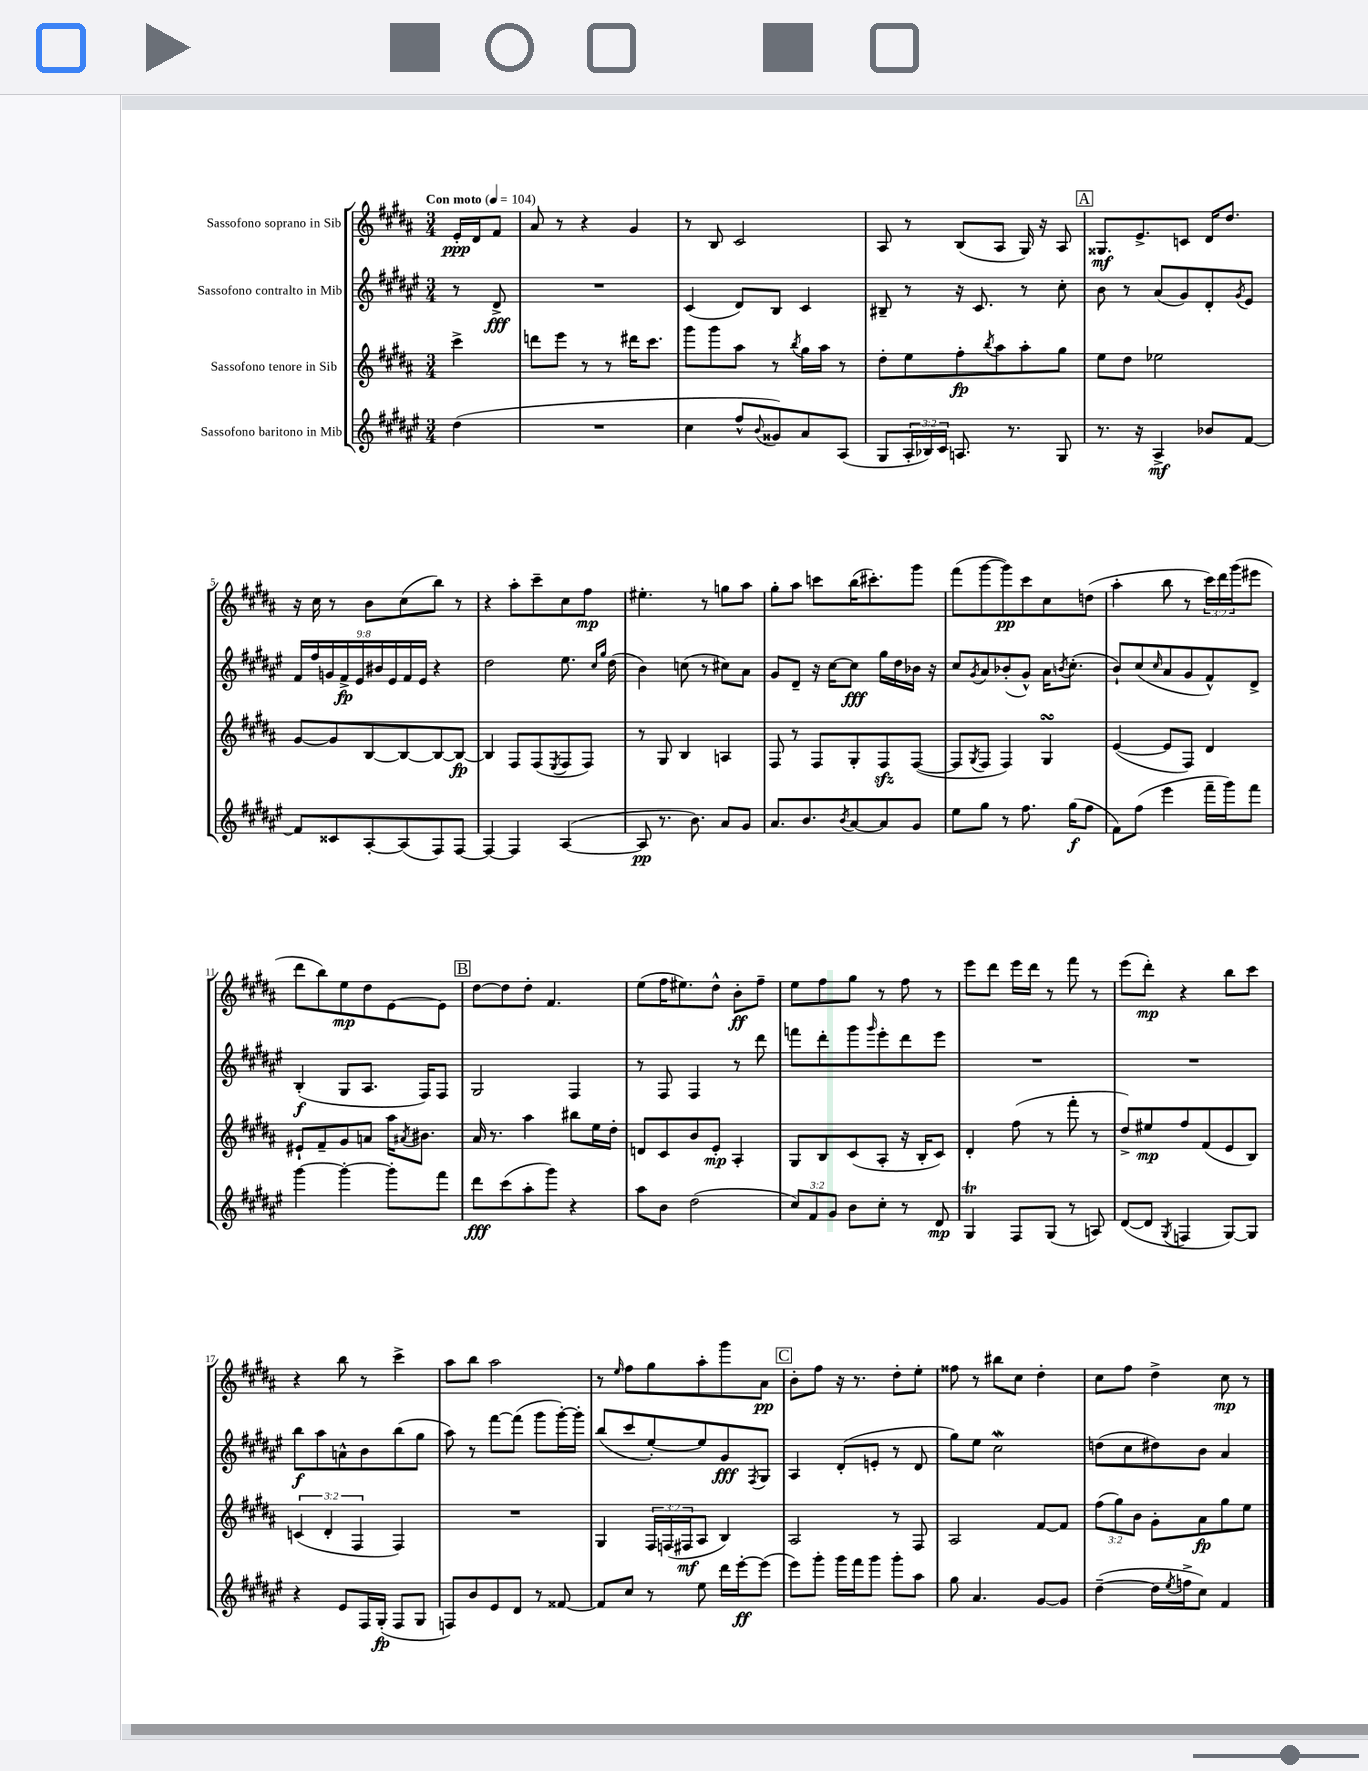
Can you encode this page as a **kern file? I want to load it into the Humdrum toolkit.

**kern	**dynam	**kern	**dynam	**kern	**dynam	**kern	**dynam
*part4	*part4	*part3	*part3	*part2	*part2	*part1	*part1
*staff4	*staff4	*staff3	*staff3	*staff2	*staff2	*staff1	*staff1
*I"Sassofono baritono in Mib	*	*I"Sassofono tenore in Sib	*	*I"Sassofono contralto in Mib	*	*I"Sassofono soprano in Sib	*
*clefG2	*	*clefG2	*	*clefG2	*	*clefG2	*
*k[f#c#g#d#a#e#]	*	*k[f#c#g#d#a#]	*	*k[f#c#g#d#a#e#]	*	*k[f#c#g#d#a#]	*
*M3/4	*	*M3/4	*	*M3/4	*	*M3/4	*
*MM104	*	*MM104	*	*MM104	*	*MM104	*
=	=	=	=	=	=	=	=
!	!	!	!	!	!	!LO:TX:a:B:t=Con moto	!
(4dd#\	.	4ccc#^\	.	8r	.	16e'/LL	ppp
.	.	.	.	.	.	16d#/J	.
.	.	.	.	8d#^/	fff	8f#/J	.
=1	=1	=1	=1	=1	=1	=1	=1
2.r	.	8dddn\L	.	2.r	.	8a#/	.
.	.	8eee\J	.	.	.	8r	.
.	.	8r	.	.	.	4r	.
.	.	8r	.	.	.	.	.
.	.	16ddd#X\KL	.	.	.	4g#/	.
.	.	8.ccc#\J	.	.	.	.	.
=2	=2	=2	=2	=2	=2	=2	=2
4cc#\	.	8ggg#\L	.	(4c#/	.	8r	.
.	.	8ggg#\	.	.	.	8B/	.
8ff#^^/L	.	8aa#\J	.	8d#/L)	.	2c#/	.
8qqb/	.	.	.	.	.	.	.
8g##X/)	.	8r	.	8B/J	.	.	.
.	.	8qbb/	.	.	.	.	.
8a#/	.	16gg#\LL	.	4c#/	.	.	.
.	.	16aa#\JJ	.	.	.	.	.
(8A#/J	.	8r	.	.	.	.	.
=3	=3	=3	=3	=3	=3	=3	=3
8G#/L	.	8dd#'\L	.	8B#X~/	.	8A#/	.
24A#'/L	.	8ee\	.	8r	.	8r	.
24B-X/)	.	.	.	.	.	.	.
24c#/JJ	.	.	.	.	.	.	.
8.An/	.	8ff#'\	fp	16r	.	(8B/L	.
.	.	.	.	8.c#/	.	.	.
.	.	8qbb/	.	.	.	.	.
.	.	8aa#\	.	.	.	8A#/J	.
8.r	.	.	.	.	.	.	.
.	.	8aa#'\	.	8r	.	16G#/)	.
.	.	.	.	.	.	16r	.
8G#/	.	8gg#\J	.	8cc#'\	.	8A#/	.
!!LO:REH:place=s1:t=A
=4	=4	=4	=4	=4	=4	=4	=4
8.r	.	8ee\L	.	8b\	.	8.G##X/L	mf
.	.	8dd#\J	.	8r	.	.	.
16r	.	.	.	.	.	8.e^/	.
4A#^/	mf	2ee-X\	.	(8a#/L	.	.	.
.	.	.	.	8g#/)	.	8cn/J	.
8b-X/L	.	.	.	8d#'/	.	16d#/KL	.
.	.	.	.	.	.	8.dd#/J	.
.	.	.	.	8qg#/	.	.	.
[8f#/J	.	.	.	8e#/J	.	.	.
!!LO:LB:g=z
=5	=5	=5	=5	=5	=5	=5	=5
8f#/L]	.	[8g#/L	.	18f#/LL	.	16r	.
.	.	.	.	18ff#/	.	.	.
.	.	.	.	.	.	16cc#\	.
.	.	.	.	18gn/	.	.	.
8c##X/	.	8g#/]	.	.	.	8r	.
.	.	.	.	18f#^/	fp	.	.
.	.	.	.	18e#/	.	.	.
[8A#'/	.	[8B/	.	.	.	8b\L	.
.	.	.	.	18b#X/	.	.	.
.	.	.	.	18e#/	.	.	.
(8A#/]	.	8B/_	.	.	.	(8cc#\	.
.	.	.	.	18f#/	.	.	.
.	.	.	.	18e#/JJ	.	.	.
8F#/)	.	8B/_	.	4r	.	8bb\J)	.
[8F#/J	.	8B/J_	fp	.	.	8r	.
=6	=6	=6	=6	=6	=6	=6	=6
4F#/_	.	4B/]	.	2dd#\	.	4r	.
4F#/]	.	8F#/L	.	.	.	8aa#'\L	.
.	.	(8F#/	.	.	.	8ccc#~\	.
.	.	8qE/	.	.	.	.	.
([4A#/	.	8F#/	.	8.ee#\	.	8cc#\	.
.	.	8F#/J)	.	.	.	8ff#\J	mp
.	.	.	.	16qqcc#/LL	.	.	.
.	.	.	.	16qqgg#/JJ	.	.	.
.	.	.	.	(16dd#\	.	.	.
=7	=7	=7	=7	=7	=7	=7	=7
8A#/]	pp	8r	.	4b\)	.	4.ee#X'\	.
8.r	.	8G#/	.	.	.	.	.
.	.	4B/	.	(8ccn\	.	.	.
8.b\)	.	.	.	.	.	.	.
.	.	.	.	8r	.	8r	.
8a#/L	.	4An/	.	8cc#X\L)	.	8ggn\L	.
8g#/J	.	.	.	8a#\J	.	8aa#\J	.
=8	=8	=8	=8	=8	=8	=8	=8
8.a#/L	.	8F#/	.	8g#/L	.	8gg#'\L	.
.	.	8r	.	8d#~/J	.	8aa#\J	.
8.b/	.	.	.	.	.	.	.
.	.	8F#/L	.	16r	.	8cccn\L	.
.	.	.	.	[16cc#\KL	.	.	.
8qb/	.	.	.	.	.	.	.
[8a#/	.	8G#'/	.	8cc#\J]	fff	(16bb\K	.
.	.	.	.	.	.	8.ccc#X'\)	.
8a#/]	.	8F#zz/	.	16gg#\LL	.	.	.
.	.	.	.	16dd#\	.	.	.
8g#/J	.	([8F#/J	.	16b-X\JJ	.	8ggg#\J	.
.	.	.	.	16r	.	.	.
=9	=9	=9	=9	=9	=9	=9	=9
8ee#\L	.	8F#/L]	.	8cc#/L	.	(8fff#\L	.
.	.	8qG#/	.	8qg#/	.	.	.
8gg#\J	.	8F#/J	.	8a#/	.	[8ggg#\	.
8r	.	4F#/)	.	(8b-X'/	.	8ggg#\])	pp
8.ff#\	.	.	.	8g#^^/J)	.	8ccc#\	.
.	.	4G#sSSS/	.	16a#\KL	.	8cc#\	.
.	.	.	.	8qbn/	.	.	.
(16gg#\KL	f	.	.	(8.cc#'\J	.	.	.
8ff#\J	.	.	.	.	.	(8ddn\J	.
=10	=10	=10	=10	=10	=10	=10	=10
8f#\L)	.	([4e/	.	8b`/L)	.	4aa#'\	.
(8ff#\J	.	.	.	(8cc#/	.	.	.
.	.	.	.	16qqcc#/	.	.	.
4eee#\	.	8e/L]	.	8a#/	.	8bb\	.
.	.	8F#/J)	.	8g#/	.	8r	.
16fff#~\LL	.	4d#/	.	8f#^^/)	.	24ccc#\LL)	.
.	.	.	.	.	.	24ddd#\	.
16ggg#\J)	.	.	.	.	.	.	.
.	.	.	.	.	.	(24ggg#\J	.
8fff#\J	.	.	.	8d#^/J	.	8eee#X\J	.
!!LO:LB:g=z
=11	=11	=11	=11	=11	=11	=11	=11
[4ggg#\	.	8e#X`/L	.	(4B'/	f	8ddd#\L	.
.	.	8f#~/	.	.	.	8bb\)	.
4ggg#'\_	.	8g#/	.	8G#/L	.	8ee\	mp
.	.	8an/J	.	8.A#/J	.	8dd#\	.
8ggg#'\L]	.	16aa#\KL	.	.	.	[8e\	.
.	.	8qa#X/	.	.	.	.	.
.	.	8.b#X\J	.	16F#/KL)	.	.	.
8fff#\J	.	.	.	8F#/J	.	8e\J]	.
!!LO:REH:place=s1:t=B
=12	=12	=12	=12	=12	=12	=12	=12
8ddd#\L	fff	16a#/	.	2G#/	.	[8dd#\L	.
.	.	8.r	.	.	.	.	.
(8ccc#\	.	.	.	.	.	8dd#\]	.
8aa#'\	.	4aa#\	.	.	.	8dd#'\J	.
8ggg#\J)	.	.	.	.	.	4.f#/	.
4r	.	8bb#X\L	.	4F#/	.	.	.
.	.	16ee\L	.	.	.	.	.
.	.	16dd#'\JJ	.	.	.	.	.
=13	=13	=13	=13	=13	=13	=13	=13
8aa#\L	.	8dn/L	.	8r	.	(8ee\L	.
8b\J	.	8c#/	.	8F#/	.	16ff#\K	.
.	.	.	.	.	.	8.ee#X\)	.
(2dd#\	.	8b/	.	4F#/	.	.	.
.	.	8e'/J	mp	.	.	8dd#^^\J	.
.	.	4A#'/	.	8r	.	8b'\L	ff
.	.	.	.	8ddd#\	.	8ff#~\J	.
=14	=14	=14	=14	=14	=14	=14	=14
12cc#/L)	.	8G#/L	.	8fffn\L	.	8ee\L	.
12f#/	.	.	.	.	.	.	.
.	.	8B/	.	8ddd#'\	.	8ff#\	.
12g#/J	.	.	.	.	.	.	.
8b\L	.	(8c#/	.	8ggg#\	.	8gg#\J	.
.	.	.	.	16qqggg#/	.	.	.
8cc#'\J	.	8A#'/J	.	8eee#'\	.	8r	.
8r	.	16r	.	8ddd#\	.	8ff#\	.
.	.	16B'/KL	.	.	.	.	.
8d#/	mp	8c#/J)	.	8eee#\J	.	8r	.
=15	=15	=15	=15	=15	=15	=15	=15
4G#T/	.	4d#'/	.	2.r	.	8eee\L	.
.	.	.	.	.	.	8ddd#\J	.
8F#/L	.	(8ff#\	.	.	.	16eee\LL	.
.	.	.	.	.	.	16ddd#\JJ	.
(8G#/J	.	8r	.	.	.	8r	.
8r	.	8fff#'\	.	.	.	8fff#\	.
8An/)	.	8r	.	.	.	8r	.
=16	=16	=16	=16	=16	=16	=16	=16
([8d#/L	.	8dd#^/L)	.	2.r	.	(8eee\L	.
8d#/J]	.	8ee#X/	mp	.	.	8ddd#'\J)	mp
8qG#/	.	.	.	.	.	.	.
4Fn/	.	8ff#/	.	.	.	4r	.
.	.	(8f#/	.	.	.	.	.
[8G#/L)	.	8e/	.	.	.	8bb\L	.
8G#/J]	.	8B/J)	.	.	.	8ccc#\J	.
!!LO:LB:g=z
=17	=17	=17	=17	=17	=17	=17	=17
4r	.	(6cn/	.	8bb\L	f	4r	.
.	.	.	.	8aa#\	.	.	.
.	.	6d#'/	.	.	.	.	.
8e#/L	.	.	.	8an^^\	.	8bb\	.
.	.	6F#/	.	.	.	.	.
16F#/L	.	.	.	8b\	.	8r	.
(16G#'/JJ	fp	.	.	.	.	.	.
8F#/L	.	4F#/)	.	(8bb\	.	4ccc#^\	.
8G#/J	.	.	.	8gg#\J	.	.	.
=18	=18	=18	=18	=18	=18	=18	=18
8Fn/L)	.	2.r	.	8aa#\)	.	8aa#\L	.
8b/	.	.	.	8r	.	8bb\J	.
8e#/	.	.	.	[8fff#\L	.	2aa#\	.
8d#/J	.	.	.	(8fff#\J]	.	.	.
8r	.	.	.	8ggg#\L	.	.	.
[8f##X/	.	.	.	[16ggg#'\L)	.	.	.
.	.	.	.	16ggg#'\JJ]	.	.	.
=19	=19	=19	=19	=19	=19	=19	=19
8f##/L]	.	4G#/	.	(8bb/L	.	8r	.
.	.	.	.	.	.	16qqee/	.
8cc#/J	.	.	.	8ccc#/	.	8ff#\L	.
8r	.	24F#/LL	.	[8ee#'/)	.	8gg#\	.
.	.	(24Fn/	.	.	.	.	.
.	.	24F#X/J	mf	.	.	.	.
8ee#\	.	8A#/J	.	8ee#/]	.	8aa#'\	.
16ddd#\LL	.	4B/)	.	8g#/	fff	8ggg#\	.
[16eee#'\J	ff	.	.	.	.	.	.
.	.	.	.	8qF#/	.	.	.
(8eee#\J]	.	.	.	8G#/J	.	8a#\J	pp
!!LO:REH:place=s1:t=C
=20	=20	=20	=20	=20	=20	=20	=20
8eee#\L)	.	2A#/	.	4A#/	.	8b'\L	.
8ggg#'\J	.	.	.	.	.	8ff#\J	.
16ggg#\LL	.	.	.	(8d#'/L	.	16r	.
16fff#\J	.	.	.	.	.	8.r	.
8ggg#\J	.	.	.	8en'/J	.	.	.
8ggg#'\L	.	8r	.	8r	.	8dd#'\L	.
8aa#\J	.	8F#/	.	8d#/	.	8ee'\J	.
=21	=21	=21	=21	=21	=21	=21	=21
8gg#\	.	2A#/	.	8gg#\L)	.	8ff##X\	.
4.a#/	.	.	.	8ee#\J	.	8r	.
.	.	.	.	2cc#W\	.	8bb#X\L	.
.	.	.	.	.	.	8cc#\J	.
[8g#/L	.	[8f#/L	.	.	.	4dd#'\	.
8g#/J]	.	8f#/J]	.	.	.	.	.
=22	=22	=22	=22	=22	=22	=22	=22
([4dd#~\	.	(12ff#\L	.	(8ddn\L	.	8cc#\L	.
.	.	12gg#\)	.	.	.	.	.
.	.	.	.	8cc#\	.	8ff#\J	.
.	.	12b\J	.	.	.	.	.
16dd#\LL]	.	8g#'\L	.	8dd#X\)	.	4dd#^\	.
8qee#/	.	.	.	.	.	.	.
16ffn^\J	.	.	.	.	.	.	.
8cc#\J)	.	8a#\	fp	8b\J	.	.	.
4f#/	.	8gg#\	.	4a#/	.	8cc#\	mp
.	.	8ee\J	.	.	.	8r	.
==	==	==	==	==	==	==	==
*-	*-	*-	*-	*-	*-	*-	*-
